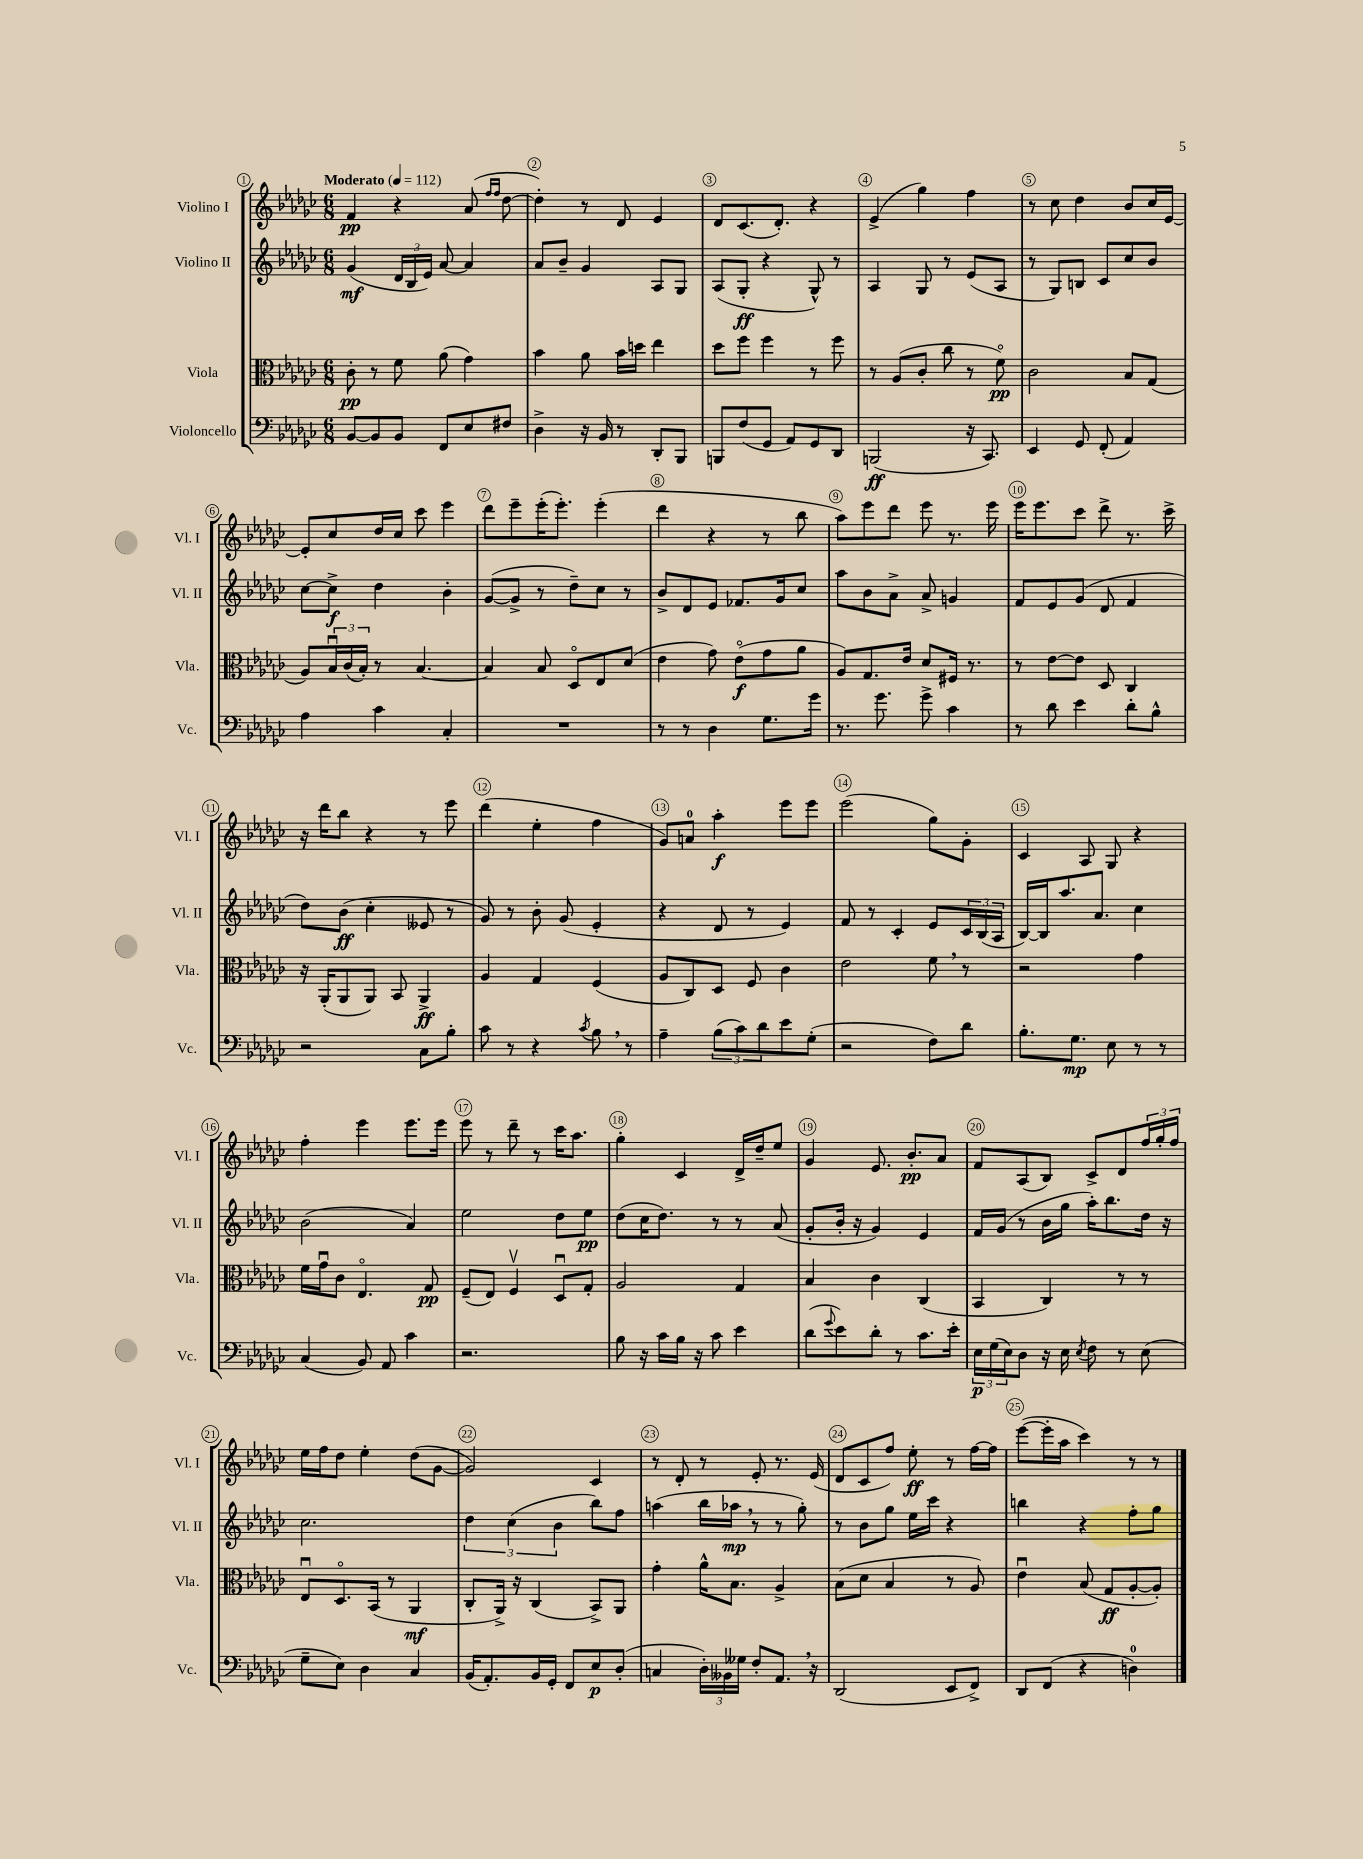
<<
\new StaffGroup <<
\new Staff = "s0" \with { instrumentName = "Violino I" shortInstrumentName = "Vl. I" } {
    \clef treble \key ges \major \numericTimeSignature \time 6/8 \tempo "Moderato" 4 = 112
    f'4\pp r4 aes'8( \grace { f''16 f''16 } des''8~ |
    des''4-.) r8 des'8 ees'4 |
    des'8 ces'8.( des'8.-.) r4 |
    ees'4->( ges''4) f''4 |
    r8 ces''8 des''4 bes'8 ces''16 ees'16~ |
    ees'8-. ces''8 des''16 ces''16 ces'''8 ees'''4 |
    des'''8 ees'''8-- ees'''16-.( ees'''8.-.) ees'''4-.( |
    des'''4 r4 r8 bes''8 |
    aes''8) ees'''8 des'''8 ees'''8 r8. ees'''16 |
    ees'''16 ees'''8. ces'''8 des'''8-> r8. ces'''16-> |
    r16 des'''16 bes''8 r4 r8 ees'''8 |
    des'''4( ees''4-. f''4 |
    ges'8) a'8-0 aes''4-.\f ees'''8 ees'''8 |
    ees'''2( ges''8) ges'8-. |
    ces'4 aes8 ges8 r4 |
    f''4-. ees'''4 ees'''8. ees'''16 |
    ees'''8 r8 des'''8-- r8 ces'''16 aes''8. |
    ges''4-. ces'4 des'16-> des''16-- ees''8 |
    ges'4 ees'8. bes'8.-.\pp aes'8 |
    f'8 aes8( bes8) ces'8-> des'8 \tuplet 3/2 { f''16 ges''16-. f''16 } |
    ees''16 f''16 des''8 ees''4-. des''8( ges'8~ |
    ges'2) ces'4 |
    r8 des'8-. r8 ees'8-. r8. ees'16( |
    des'8 ces'8 f''8) ees''8-.\ff r8 f''16~ f''16 |
    ees'''8~( ees'''16-. aes''16 ces'''4) r8 r8 \bar "|." |
}
\new Staff = "s1" \with { instrumentName = "Violino II" shortInstrumentName = "Vl. II" } {
    \clef treble \key ges \major \numericTimeSignature \time 6/8
    ges'4\mf( \tuplet 3/2 { des'16 bes16 ees'16) } aes'8~ aes'4 |
    aes'8 bes'8-- ges'4 aes8 ges8 |
    aes8( ges8-.\ff r4 ges8-^) r8 |
    aes4 ges8 r8 ees'8( aes8 |
    r8 ges8) b8 ces'8 ces''8 bes'8 |
    ces''8~ ces''8->\f des''4 bes'4-. |
    ges'8~( ges'8-> r8 des''8--) ces''8 r8 |
    bes'8-> des'8 ees'8 fes'8. ges'16 ces''8 |
    aes''8 bes'8 aes'8-> aes'8-> g'4 |
    f'8 ees'8 ges'8( des'8 f'4 |
    des''8) bes'8\ff( ces''4-. eeses'8 r8 |
    ges'8) r8 bes'8-. ges'8( ees'4-. |
    r4 des'8 r8 ees'4) |
    f'8 r8 ces'4-. ees'8 \tuplet 3/2 { ces'16 bes16( aes16 } |
    bes16~) bes16 aes''8. aes'8. ces''4 |
    bes'2( aes'4) |
    ees''2 des''8 ees''8\pp |
    des''8( ces''16 des''8.) r8 r8 aes'8( |
    ges'8-. bes'16-. r16 ges'4) ees'4 |
    f'16 ges'16( r8 bes'16 ges''16 aes''16-.) bes''8. des''16 r16 |
    ces''2. |
    \tuplet 3/2 { des''4 ces''4( bes'4 } bes''8) f''8 |
    a''4( bes''16 aes''16\mp \breathe r8 r8 ges''8-.) |
    r8 bes'8 ges''8 ees''16 ces'''16 r4 |
    b''4 r4 f''8-. ges''8 \bar "|." |
}
\new Staff = "s2" \with { instrumentName = "Viola" shortInstrumentName = "Vla." } {
    \clef alto \key ges \major \numericTimeSignature \time 6/8
    ces'8-.\pp r8 f'8 aes'8( ges'4) |
    bes'4 aes'8 bes'16 d''16 ees''4 |
    des''8 f''8 f''4 r8 f''8 |
    r8 aes8( ces'8-. ces''8 r8 f'8\flageolet\pp) |
    ces'2 bes8 ges8( |
    aes8) \tuplet 3/2 { bes16\downbow ces'16( bes16-.) } r8 bes4.~ |
    bes4 bes8 des8\flageolet ees8 des'8( |
    ees'4 ges'8) ees'8\flageolet\f( ges'8 aes'8 |
    aes8) ges8. ees'16 des'8 fis16 r8. |
    r8 ees'8~ ees'8 des8 ces4 |
    r16 aes,16-.( aes,8 aes,8) bes,8 aes,4->\ff |
    aes4 ges4 f4( |
    aes8 ces8) des8 f8 ces'4 |
    ees'2 f'8 \breathe r8 |
    r2 ges'4 |
    f'16 ges'16\downbow ces'8 ees4.\flageolet ges8\pp |
    f8--( ees8) f4\upbow des8\downbow ges8-. |
    aes2 ges4 |
    bes4 ces'4 ces4( |
    bes,4 ces4) r8 r8 |
    ees8\downbow des8.\flageolet bes,16( r8 aes,4\mf |
    ces8-. aes,16->) r16 ces4( bes,8->) aes,8 |
    ges'4-. aes'16-^ bes8. aes4-> |
    bes8( des'8 bes4 r8 aes8) |
    ees'4\downbow bes8( ges8\ff aes8~-. aes8-.) \bar "|." |
}
\new Staff = "s3" \with { instrumentName = "Violoncello" shortInstrumentName = "Vc." } {
    \clef bass \key ges \major \numericTimeSignature \time 6/8
    bes,8~ bes,8 bes,8 f,8 ees8 fis8 |
    des4-> r16 bes,16 r8 des,8-. bes,,8 |
    b,,8 f8( ges,8 aes,8) ges,8 des,8 |
    b,,2\ff( r16 ces,8.) |
    ees,4 ges,8 f,8-.( aes,4) |
    aes4 ces'4 ces4-. |
    R2. |
    r8 r8 des4 ges8. ges'16 |
    r8. ges'8. ges'8-> ces'4 |
    r8 des'8 ees'4 des'8-. bes8-^ |
    r2 ces8 bes8-. |
    ces'8 r8 r4 \acciaccatura { ces'8 } bes8 \breathe r8 |
    aes4-- \tuplet 3/2 { bes8( ces'8) des'8 } ees'8 ges8-.( |
    r2 f8) des'8 |
    bes8.-. ges8.\mp ees8 r8 r8 |
    ces4( bes,8) aes,8 ces'4 |
    r2. |
    bes8 r16 ces'16 bes16 r16 ces'8 ees'4 |
    des'8( \appoggiatura { ges'8 } ees'8) des'8-. r8 ces'8. ees'16-. |
    \tuplet 3/2 { ees16\p ges16( ees16) } des8 r16 ees16 \acciaccatura { ees8 } f8 r8 ees8( |
    ges8-- ees8) des4 ces4 |
    bes,16( aes,8.-.) bes,16 ges,16-. f,8 ees8\p des8-.( |
    c4 \tuplet 3/2 { des16-.) beses,16 geses16 } f8-. aes,8. \breathe r16 |
    des,2( ees,8 f,8->) |
    des,8 f,8( r4 d4-0) \bar "|." |
}
>>
>>
\layout { \context { \Score \override BarNumber.break-visibility = ##(#f #t #t) barNumberVisibility = #all-bar-numbers-visible \override BarNumber.stencil = #(make-stencil-circler 0.1 0.3 ly:text-interface::print) } }
